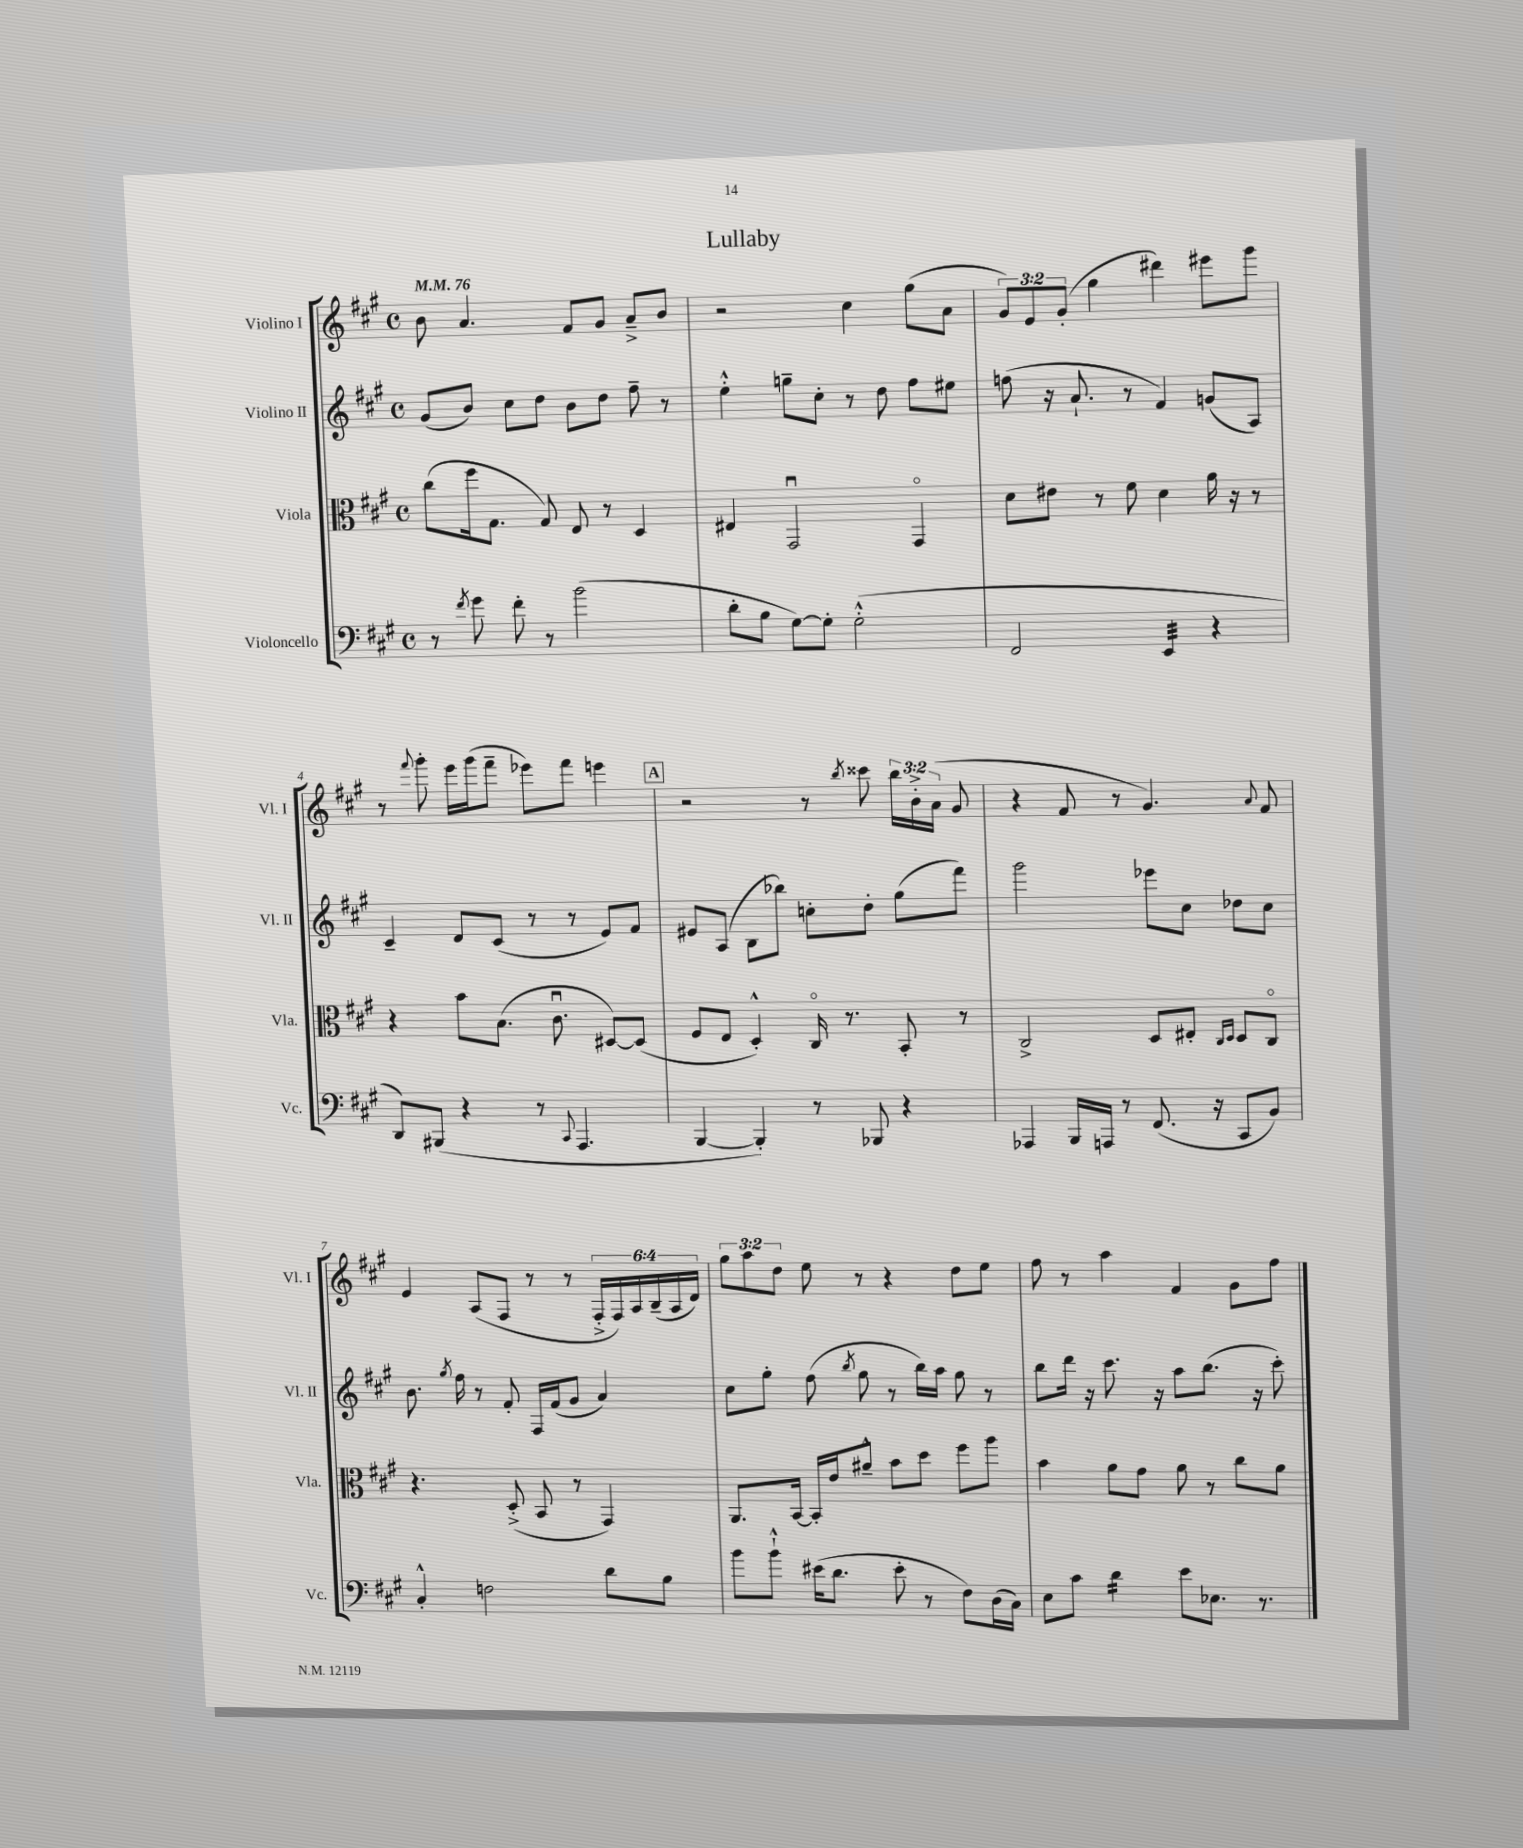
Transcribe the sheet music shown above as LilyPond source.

\header { title = "Lullaby" }
<<
\new StaffGroup <<
\new Staff = "s0" \with { instrumentName = "Violino I" shortInstrumentName = "Vl. I" } {
    \clef treble \key a \major \defaultTimeSignature \time 4/4 \override Staff.TupletNumber.text = #tuplet-number::calc-fraction-text \tempo 4 = 76
    \autoBeamOff b'8 a'4. fis'8[ gis'8] a'8[---> b'8] |
    r2 cis''4 gis''8[( a'8] |
    \tuplet 3/2 { gis'8[) e'8 gis'8]-.( } gis''4 dis'''4) eis'''8[ gis'''8] |
    r8 \appoggiatura { fis'''8 } gis'''8-. e'''16[ gis'''16( fis'''8]-- ees'''8[) fis'''8] e'''4 |
    \mark \markup { \box "A" } r2 r8 \acciaccatura { b''8 } cisis'''8 \tuplet 3/2 { b''16[ b'16-.-> a'16]( } gis'8 |
    r4 fis'8 r8 gis'4.) \appoggiatura { a'8 } fis'8 |
    e'4 a8[( fis8] r8 r8 \tuplet 6/4 { fis16[-.-> fis16) a16 b16--( a16 d'16]) } |
    \tuplet 3/2 { gis''8[ a''8 d''8] } e''8 r8 r4 d''8[ e''8] |
    fis''8 r8 a''4 fis'4 gis'8[ fis''8] \bar "|." |
}
\new Staff = "s1" \with { instrumentName = "Violino II" shortInstrumentName = "Vl. II" } {
    \clef treble \key a \major \defaultTimeSignature \time 4/4
    \autoBeamOff gis'8[( b'8]) cis''8[ d''8] b'8[ d''8] fis''8-- r8 |
    e''4-.-^ g''8[-- cis''8]-. r8 d''8 fis''8[ eis''8] |
    f''8( r16 a'8.-! r8 fis'4) g'8[( a8]) |
    cis'4-- d'8[ cis'8]( r8 r8 e'8[) fis'8] |
    \mark \markup { \box "A" } eis'8[ a8]( b8[ bes''8]) c''8[-. d''8]-. gis''8[( fis'''8]) |
    gis'''2 ees'''8[ cis''8] des''8[ cis''8] |
    b'8. \acciaccatura { gis''8 } fis''16 r8 fis'8-. fis16[ fis'16( gis'8] a'4) |
    cis''8[ gis''8]-. fis''8( \acciaccatura { b''8 } gis''8 r8 b''16[) a''16] gis''8 r8 |
    b''8[ d'''16] r16 cis'''8. r16 a''8[ b''8.]( r16 cis'''8-.) \bar "|." |
}
\new Staff = "s2" \with { instrumentName = "Viola" shortInstrumentName = "Vla." } {
    \clef alto \key a \major \defaultTimeSignature \time 4/4
    \autoBeamOff cis''8[( fis''16 gis8.] gis8) e8 r8 d4 |
    eis4 gis,2\downbow gis,4\flageolet |
    d'8[ eis'8] r8 fis'8 d'4 a'16 r16 r8 |
    r4 b'8[ b8.]( cis'8.\downbow dis8[~) dis8]( |
    \mark \markup { \box "A" } fis8[ e8] d4-.-^) cis16\flageolet r8. b,8-. r8 |
    cis2-> d8[ eis8]-. \grace { cis16[ d16] } d8[ cis8]\flageolet |
    r4. d8-.->( b,8 r8 gis,4) |
    a,8.[ b,16]~ b,16[-. e'16 ais'8]---^ b'8[ d''8] fis''8[ a''8] |
    b'4 a'8[ gis'8] a'8 r8 cis''8[ a'8] \bar "|." |
}
\new Staff = "s3" \with { instrumentName = "Violoncello" shortInstrumentName = "Vc." } {
    \clef bass \key a \major \defaultTimeSignature \time 4/4
    \autoBeamOff r8 \acciaccatura { fis'8 } gis'8 fis'8-. r8 b'2( |
    d'8[-. b8] gis8[~) gis8]-. gis2-.-^( |
    fis,2 e,4:32 r4 |
    d,8[) bis,,8]( r4 r8 \appoggiatura { cis,8 } a,,4. |
    \mark \markup { \box "A" } b,,4~ b,,4-.) r8 bes,,8 r4 |
    aes,,4 b,,16[ a,,16] r8 fis,8.( r16 cis,8[ b,8]) |
    cis4-.-^ f2 d'8[ b8] |
    b'8[ b'8]-!-^ eis'16[( d'8.] eis'8-. r8 fis8[) d16( cis16]) |
    e8[ cis'8] d'4:16 e'8[ ees8.] r8. \bar "|." |
}
>>
>>
